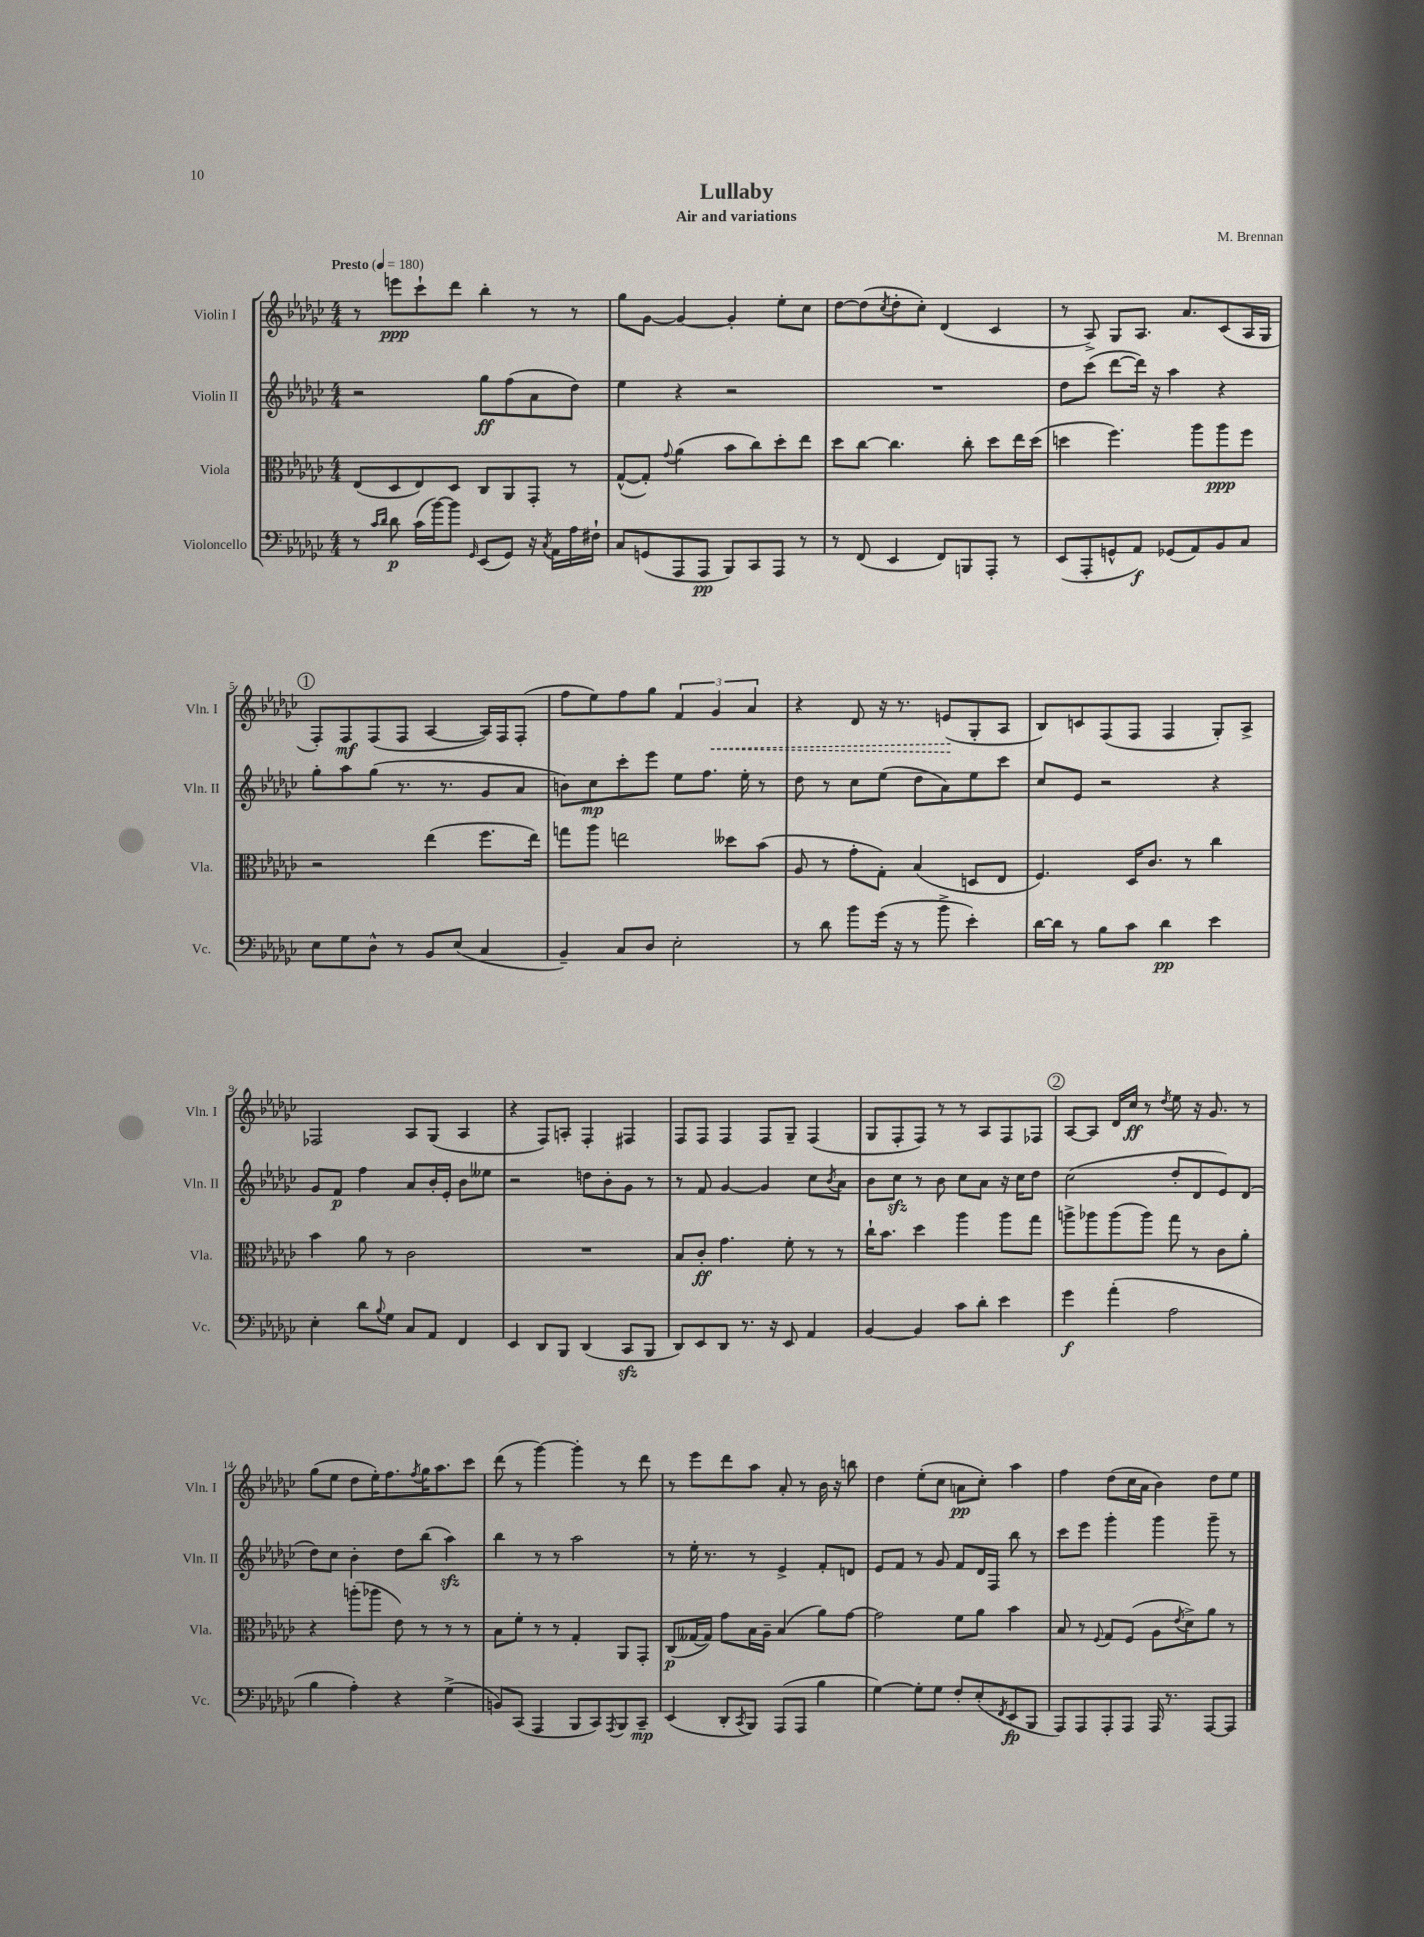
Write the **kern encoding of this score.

**kern	**kern	**kern	**kern
*staff4	*staff3	*staff2	*staff1
*clefF4	*clefC3	*clefG2	*clefG2
*k[b-e-a-d-g-c-]	*k[b-e-a-d-g-c-]	*k[b-e-a-d-g-c-]	*k[b-e-a-d-g-c-]
*M4/4	*M4/4	*M4/4	*M4/4
*MM180	*MM180	*MM180	*MM180
8r	(8E-/L	2r	8r
16qqc-/LL	.	.	.
16qqd-/JJ	.	.	.
8d-\	8D-/	.	8eee\L
(16c-\LL	8E-/)	.	8ccc-`\
[16b-\J)	.	.	.
8b-\]J	8D-/J	.	8ddd-\J
16qqGG-/	.	.	.
(8EE-/L	8C-/L	8gg-\L	4bb-'\
8GG-/J)	8AA-/	(8ff\	.
16r	8GG-'/J	8a-\	8r
8qC-/	.	.	.
16AA-\LL	.	.	.
16A-\	8r	8dd-\J)	8r
16F#`\JJ	.	.	.
=	=	=	=
8C-/L	([8G-^^/L	4ee-\	8gg-\L
(8GG/	8G-'/]J)	.	[8g-\J
.	8qqg-/	.	.
8AAA-/	(4a-\	4r	4g-/_
8AAA-/J	.	.	.
8BBB-/L)	8b-\L	2r	4g-'/]
8CC-/	8cc-\)	.	.
8AAA-/J	8dd-'\	.	8ee-'\L
8r	8ee-\J	.	8cc-\J
=	=	=	=
8r	8dd-\L	1r	[8dd-\L
(8FF/	[8cc-\J	.	(8dd-\]
.	.	.	8qcc-/
4EE-/	4.cc-\]	.	8dd-'\
.	.	.	8cc-'\J)
8FF/L)	.	.	(4d-/
8BBB/	8cc-'\	.	.
8AAA-'/J	8dd-\L	.	4c-/
8r	16ee-\L	.	.
.	(16dd-\JJ	.	.
=	=	=	=
(8EE-/L	4dd\	8dd-\L	8r
8AAA-'/	.	(8ccc-\J	8A-^/)
8GG^^/	4.ff\)	[8ddd-\L	8G-/L
8AA-/J)	.	16ddd-\]Jk)	8.A-/J
.	.	16r	.
(8GG-/L	.	4aa-\	.
.	.	.	8.a-/L
8AA-/)	8aa-\L	.	.
8BB-/	8aa-\	4r	(8c-/
8C-/J	8ff\J	.	16A-/L
.	.	.	16G-/JJ
=	=	=	=
8E-\L	2r	8gg-'\L	8F'/L)
8G-\	.	8aa-\	8F/
8D-^^\J	.	(8gg-\J	(8F/
8r	.	8.r	8F/J
8BB-/L	(4ee-\	.	[4A-/
.	.	8.r	.
(8E-/J	.	.	.
4C-/	8.ff\L	8g-/L	16A-/]LL)
.	.	.	16F/J
.	.	8a-/J	(8F'/J
.	16ee-\Jk)	.	.
=	=	=	=
4BB-~/)	8gg\L	8b\L)	8ff\L
.	8aa-\J	8cc-\	8ee-\)
8C-/L	2ee\	8ccc-'\	8ff\
8D-/J	.	8eee-\J	8gg-\J
2E-'\	.	8ee-\L	6f/
.	.	8.ff\J	.
.	.	.	6g-/
.	8dd--\L	.	.
.	.	16ee-'\	.
.	.	.	6a-/
.	(8b-\J	8r	.
=	=	=	=
8r	8A-/	8dd-\	4r
8d-\	8r	8r	.
8b-\L	8g-'\L	8cc-\L	8d-/
(16g-\Jk	8G-'\J)	(8ee-\J	16r
16r	.	.	8.r
8r	(4B-/	8dd-\L	.
8b-^\	.	8a-\)	(8e/L
4e-'\)	8D/L	8ee-\	8G-'/
.	8E-/J	8ccc-\J	8A-/J
=	=	=	=
[16d-\LL	4.F/)	8cc-/L	8B-/L)
16d-\]JJ	.	.	.
8r	.	8e-/J	8c/
8B-\L	.	2r	(8F/
8c-\J	16D-/LK	.	8F/J
.	8.c-/J	.	.
4d-\	.	.	4F/
.	8r	.	.
4e-\	4cc-\	4r	8G-'/L)
.	.	.	8A-^/J
=	=	=	=
4E-'\	4b-\	8g-/L	2F-/
.	.	8f/J	.
8d-\L	8a-\	4ff\	.
8qqB-/	.	.	.
8G-\J	8r	.	.
8C-/L	2c-\	8a-/L	8A-/L
8AA-/J	.	16b-'/L	(8G-/J
.	.	16e-'/JJ	.
4FF/	.	8b-\L	4A-/
.	.	8ee--\J	.
=	=	=	=
4EE-/	1r	2r	4r
8DD-/L	.	.	8F/L)
8BBB-/J	.	.	8A'/J
(4DD-/	.	8dd\L	4F'/
.	.	8b-'\	.
8CC-/L	.	8g-\J	4F#/
8BBB-/J	.	8r	.
=	=	=	=
8DD-/L)	8B-/L	8r	8F/L
8EE-/	8c-'/J	8f/	8F/J
8DD-/J	4.g-\	[4g-/	4F/
8.r	.	.	.
.	.	4g-/]	8F/L
16r	.	.	.
8EE-/	8f'\	.	8G-~/J
4AA-/	8r	8cc-\L	(4F/
.	.	8qb-/	.
.	8r	8a-\J	.
=	=	=	=
[4BB-/	16cc-`\LK	8b-\L	8G-/L
.	8.b-\J	.	.
.	.	8cc-\J	8F'/
4BB-/]	4dd-\	8r	8F/J)
.	.	8b-\	8r
8c-\L	4aa-\	8cc-\L	8r
8d-'\J	.	8a-\J	8A-/L
4e-\	8aa-\L	16r	8F/
.	.	16cc-\LK	.
.	8gg-\J	8dd-\J	8F-/J
=	=	=	=
4g-\	8aa^\L	(2cc-\	[8A-/L
.	8aa-\	.	8A-/]J
(4a-'\	(8aa-\	.	16d-/LL
.	.	.	16cc-/JJ
.	8aa-\J)	.	8r
.	.	.	8qdd-/
2A-\	8gg-\	8dd-'/L	8ee-\
.	8r	8d-/	16r
.	.	.	8.g-/
.	8c-\L	8e-/)	.
.	8a-'\J	(8d-/J	8r
=	=	=	=
4B-\	4r	8dd-\L)	(8gg-\L
.	.	8cc-\J	8ee-\J
4A-'\)	(8aa'\L	4b-'\	8dd-\L
.	8aa-\J	.	16ee-'\K)
.	.	.	8.ff\
4r	8e-\)	8dd-\L	.
.	.	.	8qff/
.	8r	(8bb-\J	16gg-\K
.	.	.	8.aa-\
(4G-^\	8r	4aa-\)	.
.	8r	.	8ccc-\J
=	=	=	=
8BB/L)	8B-\L	4bb-\	(8ddd-\
(8CC-/J	8f'\J	.	8r
4AAA-/	8r	8r	[4ggg-\)
.	8r	8r	.
8BBB-/L	4G-'/	2aa-\	4ggg-'\]
8CC-/)	.	.	.
8qAAA-/	.	.	.
8BBB-/	8AA-/L	.	8r
8CC-~/J	8GG-'/J	.	8ddd-\
=	=	=	=
(4EE-/	(8C-/L	8r	8r
.	[16G--/L	16ee-'\	8eee-\L
.	16G--/]JJ)	8.r	.
8DD-'/L	8g-\L	.	8ddd-\
8qCC-/	.	.	.
8BBB-/J)	16B-\L	8r	8aa-\J
.	16A-~\JJ	.	.
(8AAA-/L	(4B-/	4e-^/	8a-'/
8AAA-/J	.	.	8r
4B-\	8a-\L)	8f'/L	16b-\
.	.	.	16r
.	[8g-\J	8d/J	8bb\
=	=	=	=
[4G-\)	2g-\]	8e-/L	4dd-\
.	.	8f/J	.
8G-'\]L	.	8r	(8ee-'\L
8G-\J	.	8g-/	8cc-\J
8F'/L	8f\L	8f/L	8a\L
(8E-'/	8a-\J	16d-/L	8cc-'\J)
.	.	16F/JJ	.
8qFF/	.	.	.
8EE-/	4b-\	8bb-\	4aa-\
8BBB-/J	.	8r	.
=	=	=	=
8AAA-/L)	8B-/	8ccc-\L	4ff\
8AAA-/	8r	8eee-\J	.
.	8qqF/	.	.
8AAA-'/	8G-/L	4ggg-'\	(8dd-\L
8AAA-/J	(8F/J	.	16cc-\L
.	.	.	16a-\JJ
16AAA-/	8A-\L	4ggg-\	4b-\)
8.r	.	.	.
.	8qe-/	.	.
.	8d-^\)	.	.
[8AAA-/L	8a-\J	8ggg-~\	8dd-\L
8AAA-/]J	8r	8r	8ee-\J
==	==	==	==
*-	*-	*-	*-
